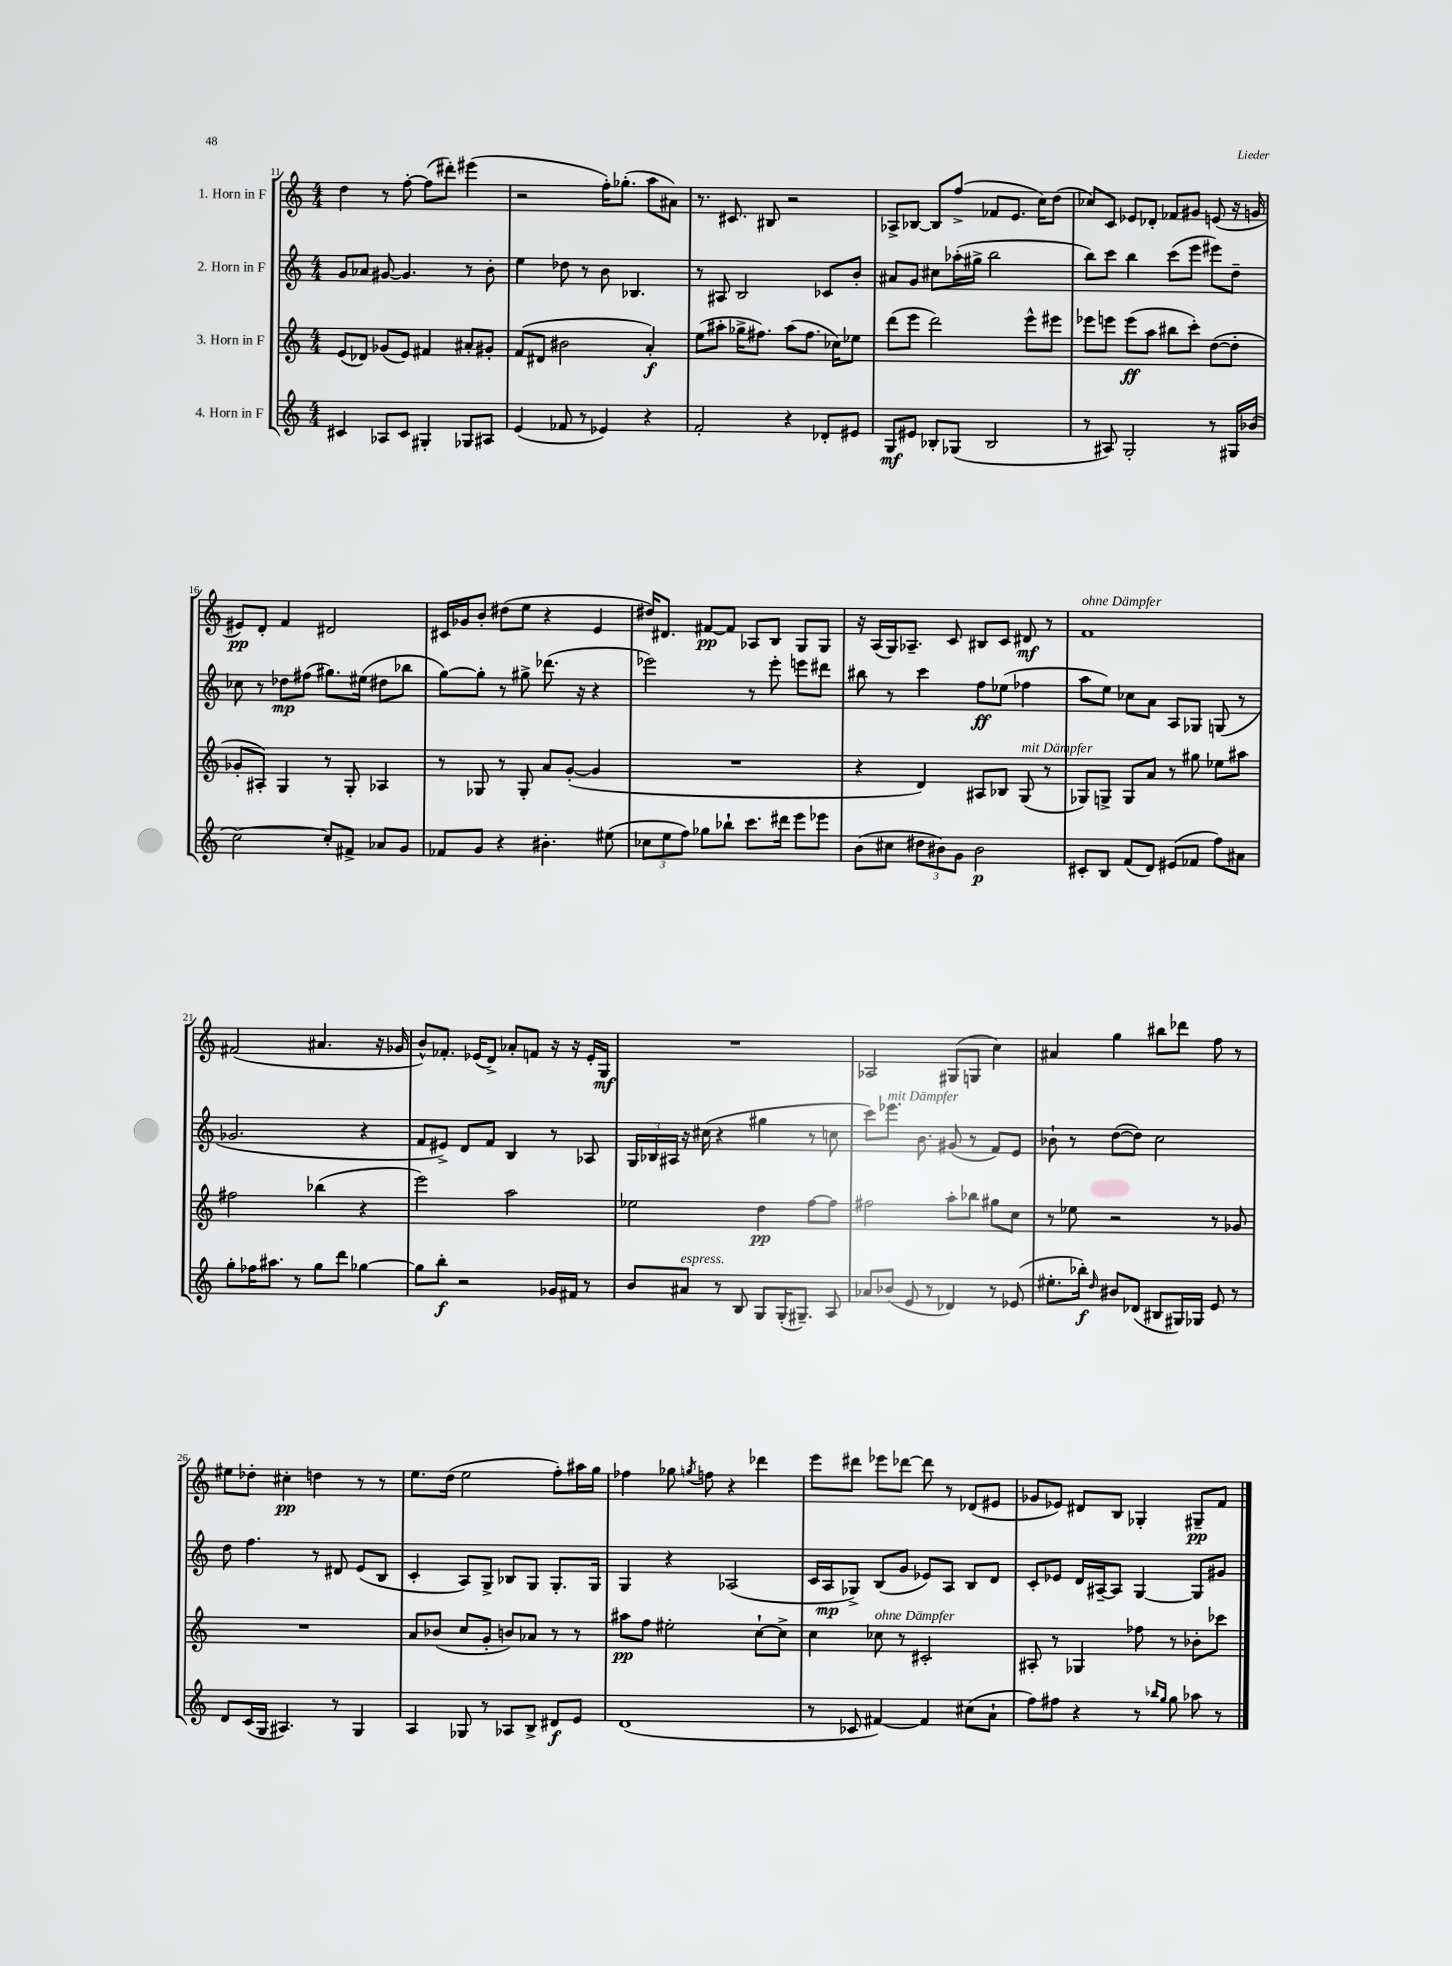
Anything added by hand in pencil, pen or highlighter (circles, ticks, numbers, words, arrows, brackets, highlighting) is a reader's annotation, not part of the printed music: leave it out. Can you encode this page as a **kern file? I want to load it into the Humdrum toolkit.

**kern	**kern	**kern	**kern
*staff4	*staff3	*staff2	*staff1
*clefG2	*clefG2	*clefG2	*clefG2
*k[]	*k[]	*k[]	*k[]
*M4/4	*M4/4	*M4/4	*M4/4
4c#	(8e	8g	4dd
.	8d-)	8a-	.
8A-	(8g-	[8g#	8r
8c#	8e)	4.g#]	[8ff'
4G#'	4f#	.	(8ff]
.	.	.	8ddd#')
8G-	8a#'	8r	(4eee#
8A#	8g#'	8b'	.
=	=	=	=
(4e	(8f	4ee	2r
.	8d#	.	.
8f-	2b#	8dd-	.
8r	.	8r	.
4e-)	.	8b	16ff')
.	.	.	(8.gg-'
.	.	4.B-	.
4r	4a')	.	8aa
.	.	.	8a#)
=	=	=	=
2f'	(8ee	8r	8.r
.	8aa#'	8A#	.
.	.	.	8.c#
.	16gg-^	2B	.
.	8.ff#)	.	.
.	.	.	8B#
4r	(8aa#	.	2r
.	8.ff#	.	.
8d-'	.	8c-	.
.	16cc-)	.	.
8e#	8ee-	8b'	.
=	=	=	=
8G	(8ddd	8a#	8A-^
8e#	8eee	8g	[8B-
8B-'	2ddd)	8cc#	8B-]
(8G-	.	(16aa-'	(8ff^
.	.	16gg#^	.
2B-	.	2bb	8f-
.	.	.	8.e
.	8eee^^	.	.
.	.	.	16cc)
.	8eee#	.	(8dd
=	=	=	=
8r	8eee-	8bb)	8cc-)
8A#)	8eee	8ccc	8c
2G'	(8eee	4bb	8e-
.	8aa	.	8d-'
.	8bb#	(8ccc	8f-
.	8ccc')	8eee	8g#
8r	([8dd	8eee#)	(8e
16G#	8dd']	8dd~	16r
(16b-	.	.	16g
=	=	=	=
[2cc)	8g-'	8cc-	8e#)
.	8A#')	8r	8d'
.	4G	8dd-	4f
.	.	(8ff#	.
8cc']	8r	8.gg#)	2d#
8f#^	8G'	.	.
.	.	(16ee#	.
8a-	4A-	8dd#	.
8g	.	8bb-	.
=	=	=	=
8f-	8r	[8gg)	16c#
.	.	.	16g-
8g	8G-	8gg']	8b'
4r	8r	8r	(8dd#
.	8G-'	8gg#^	8ee
4.b#'	8a	(8.ddd-	4r
.	([8g'	.	.
.	.	16r	.
.	4g]	4r	4e
(8ee#	.	.	.
=	=	=	=
12cc-	1r	2eee-)	16dd#)
.	.	.	8.d#
12ee	.	.	.
12ff)	.	.	.
8gg-	.	.	[8f#
8bb-`	.	.	8f#]
8.ccc	.	8r	8A-
.	.	8eee-'	8B
16ddd#	.	.	.
8eee	.	8eee	8G
8eee-	.	8ddd#	8G
=	=	=	=
(8b	4r	8bb#	16r
.	.	.	(16A
8cc#	.	8r	16G)
.	.	.	8.A-~
12dd#	4d)	4ccc	.
12b#)	.	.	.
.	.	.	8c
12g	.	.	.
2b#	8A#	8ff	8B#
.	8B-	(8ee-	8c
.	(8G	4ff-	8d#
.	8r	.	8r
=	=	=	=
8c#'	8G-)	8aa	1f
8B	8G^	8ee)	.
(8f	8G	8cc-	.
8d)	8a	8a	.
(8e#	8r	8A	.
8f-	8gg#	8G-	.
8ff)	8ee-	(8G	.
8a#	8aa#	8r	.
=	=	=	=
8gg'	2ff#	2.g-	(2f#
16ff-	.	.	.
8.aa#	.	.	.
8r	.	.	.
8gg	(4bb-	.	4.a#
8ddd	.	.	.
[4gg-	4r	4r	.
.	.	.	16r
.	.	.	16g-
=	=	=	=
8gg-]	2eee)	8f	8b^^)
8bb'	.	8e#^)	8.f-'
2r	.	8d	.
.	.	.	(16e-
.	.	8f	8d^)
.	2aa	4B	8a-'
.	.	.	8f
16g-	.	8r	16r
16f#	.	.	16r
8r	.	8A-	16e-'
.	.	.	16G
=	=	=	=
8b	2ee-	24G	1r
.	.	24B-	.
.	.	24A#	.
8a#	.	16r	.
.	.	(16cc#	.
8r	.	4r	.
8B	.	.	.
8G	4dd	4gg#	.
(16G'	.	.	.
8.G#~)	.	.	.
.	[8ff	8r	.
8A	8ff]	8cc	.
=	=	=	=
8a-	2ff#	8ccc)	2A-
(8b-	.	8.eee-	.
8e	.	.	.
.	.	8.b	.
8r	.	.	.
4d-)	8aa'	(8g#	(8G#
.	8bb-	8r	8G
8r	8gg#	8f)	4cc)
(8e-	8cc	8e	.
=	=	=	=
8.ee#'	8r	8b-`	4a#
.	8ee-	8r	.
16bb-')	.	.	.
16qqdd	.	.	.
8b#	2r	([8dd	4gg
(8d-	.	8dd])	.
8B#	.	2cc	8bb#
16G#)	.	.	8ddd-
16G-	.	.	.
8e	8r	.	8ff
8r	8g-	.	8r
=	=	=	=
8d	1r	8dd	8ee#
(16c	.	4.ff	8dd-'
16G	.	.	.
4.A#)	.	.	4cc#'
.	.	8r	4dd
8r	.	8d#	.
4G	.	(8e	8r
.	.	8B	8r
=	=	=	=
4A	8a	4c'	8.ee
.	(8b-	.	.
.	.	.	(16dd
8G-	8cc	8A)	2ee
8r	8g'	8G^	.
8A-	8b)	8B-	.
8B^	8a-	8G	.
8d#	8r	8.G'	8ff')
8e	8r	.	16aa#
.	.	16G	16gg
=	=	=	=
(1d	8aa#	4G	4ff-
.	8ff	.	.
.	2ee#'	4r	8gg-
.	.	.	8qgg
.	.	.	8ff
.	.	(2A-	4r
.	[8cc`	.	4ddd-
.	8cc^]	.	.
=	=	=	=
8r	4cc	16c	8eee
.	.	16A	.
8c-	.	8G-^)	8ddd#
[4f#)	8cc-	(8B	8eee-
.	8r	8g	[8ddd-
4f#]	2c#'	8e-)	8ddd-]
.	.	8A	8r
(8cc#	.	8B	(8d-
8a`	.	8d	8e#
=	=	=	=
8ff)	8A#'	8c'	8g-
8ff#	8r	8e-	8e-)
4r	4G-	16d	8d#
.	.	[16A#~	.
.	.	8A#]	8B
8r	8ff-	[4G	4G-'
16qqbb-	.	.	.
16qqgg	.	.	.
8gg	8r	.	.
8aa-	8b-'	8G]	8G#~
8r	8ccc-	8g#	8f
==	==	==	==
*-	*-	*-	*-
